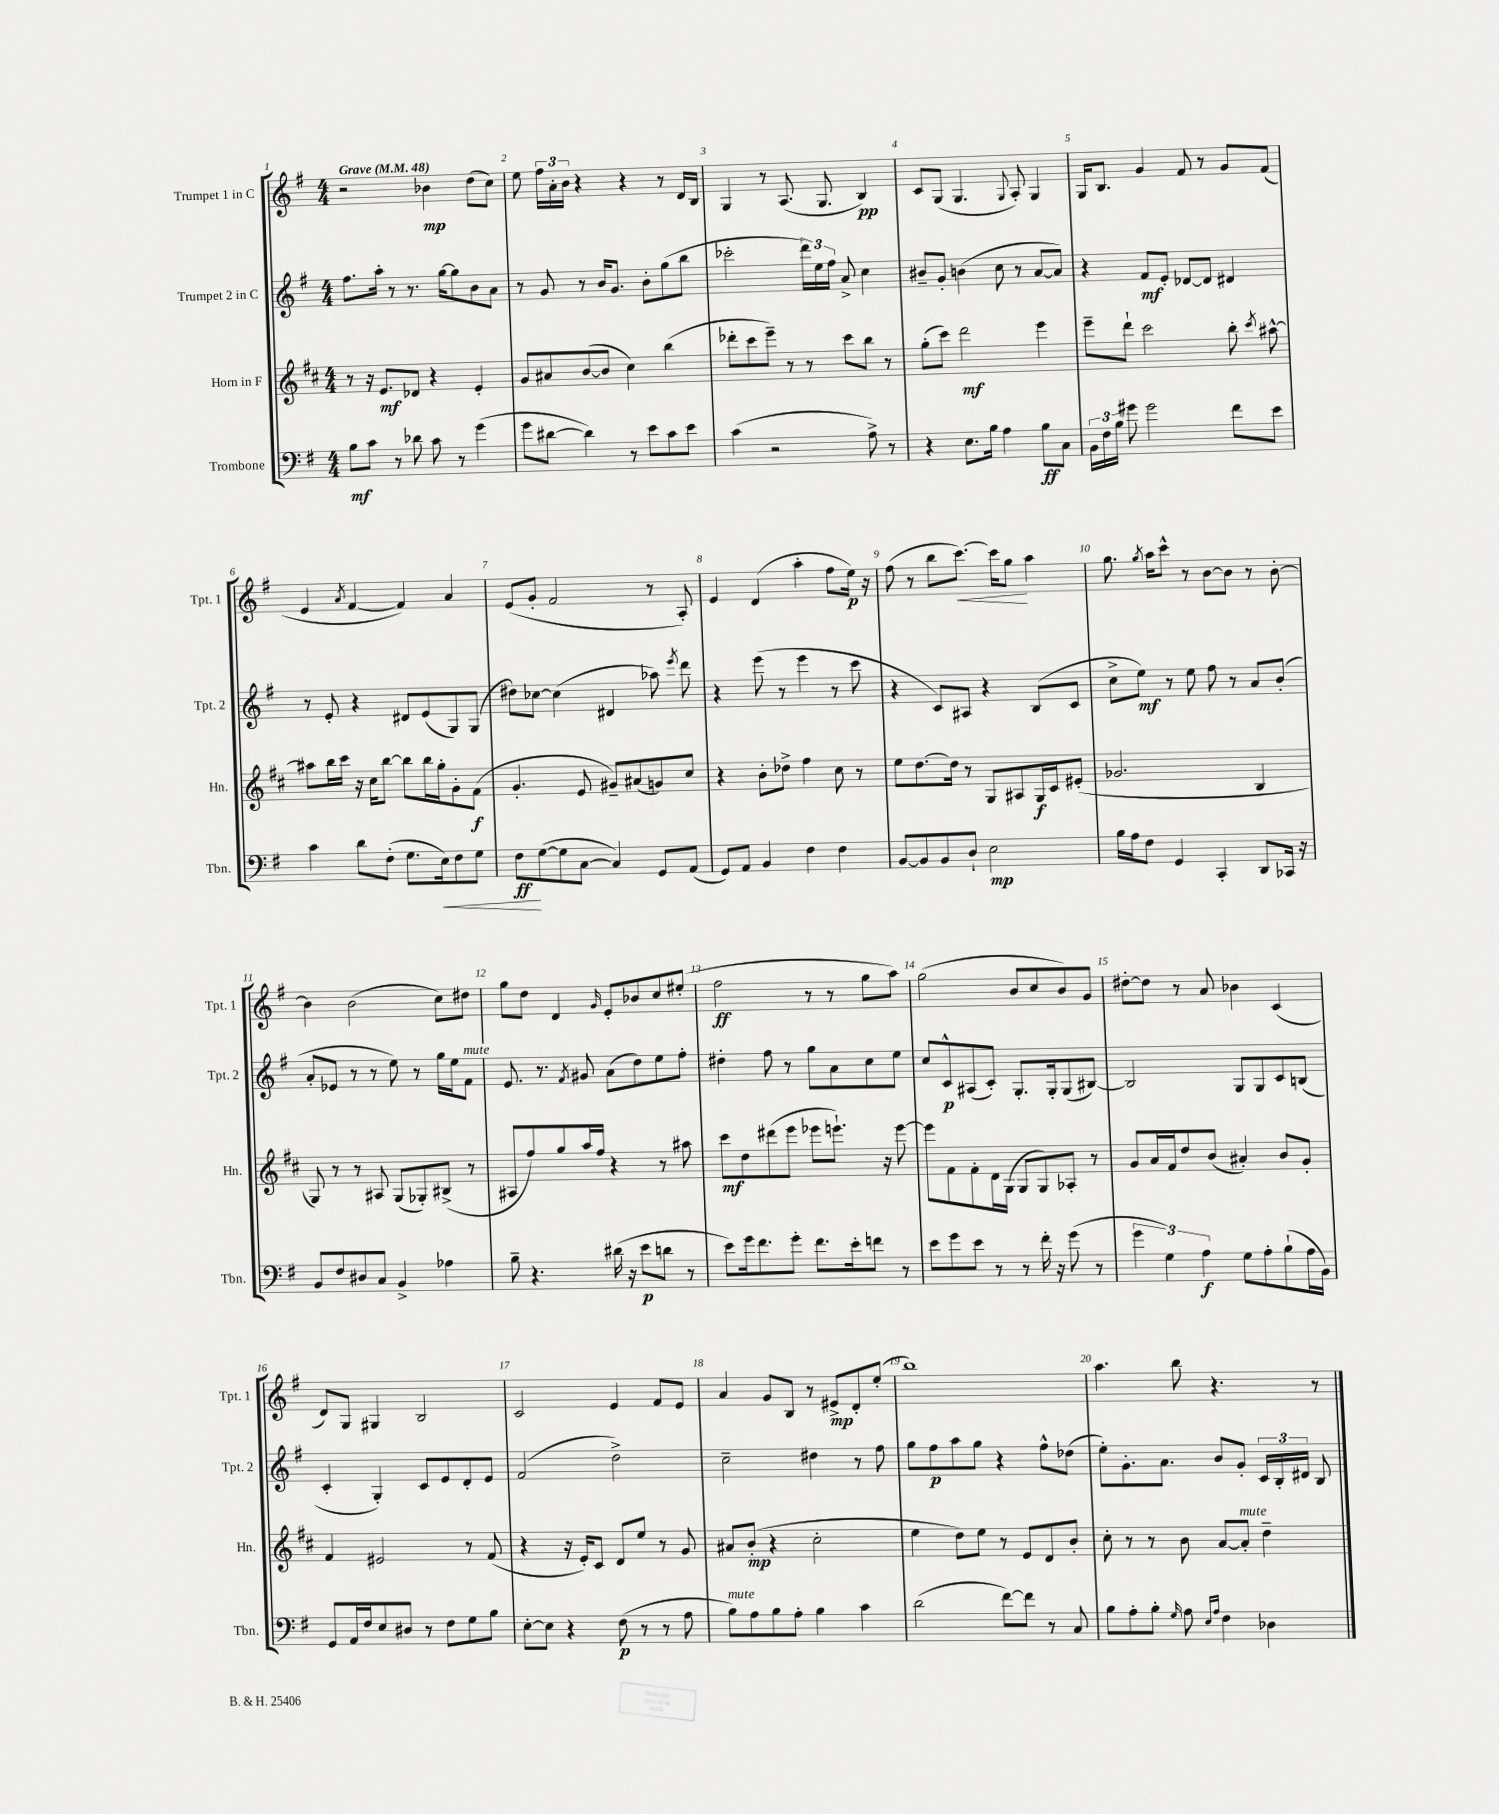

**kern	**dynam	**kern	**dynam	**kern	**dynam	**kern	**dynam
*part4	*part4	*part3	*part3	*part2	*part2	*part1	*part1
*staff4	*staff4	*staff3	*staff3	*staff2	*staff2	*staff1	*staff1
*I"Trombone	*	*I"Horn in F	*	*I"Trumpet 2 in C	*	*I"Trumpet 1 in C	*
*I'Tbn.	*	*I'Hn.	*	*I'Tpt. 2	*	*I'Tpt. 1	*
*clefF4	*	*clefG2	*	*clefG2	*	*clefG2	*
*k[f#]	*	*k[f#c#]	*	*k[f#]	*	*k[f#]	*
*M4/4	*	*M4/4	*	*M4/4	*	*M4/4	*
*MM48	*	*MM48	*	*MM48	*	*MM48	*
=1	=1	=1	=1	=1	=1	=1	=1
!	!	!	!	!	!	!LO:TX:a:B:t=Grave	!
8B\L	mf	8r	.	8.ff#\L	.	2r	.
8c\J	.	16r	.	.	.	.	.
.	.	8.e/L	mf	16aa'\Jk	.	.	.
8r	.	.	.	8r	.	.	.
8d-X\	.	8d-X/J	.	8.r	.	.	.
8c\	.	4r	.	.	.	4b-X\	mp
.	.	.	.	[16gg\KL	.	.	.
8r	.	.	.	8gg\]	.	.	.
(4g\	.	4e'/	.	8b\	.	(8dd\L	.
.	.	.	.	8a\J	.	8cc\J)	.
=2	=2	=2	=2	=2	=2	=2	=2
8g\L	.	8g/L	.	8r	.	8ee\	.
[8d#X\J	.	8a#X/	.	8g/	.	24ff#\LL	.
.	.	.	.	.	.	24a'\	.
.	.	.	.	.	.	24b\JJ	.
4d#\])	.	([8b/	.	8r	.	4r	.
.	.	8b/J]	.	16b/KL	.	.	.
.	.	.	.	8.g/J	.	.	.
8r	.	4cc#\)	.	.	.	4r	.
8e\L	.	.	.	8b'\L	.	.	.
8c\	.	(4bb\	.	(8gg\	.	8r	.
8e\J	.	.	.	8bb\J	.	16d/LL	.
.	.	.	.	.	.	16B/JJ	.
=3	=3	=3	=3	=3	=3	=3	=3
(4c\	.	8ddd-X'\L	.	2ccc-X'\	.	4G/	.
.	.	8ccc#\	.	.	.	.	.
2r	.	8eee~\J)	.	.	.	8r	.
.	.	8r	.	.	.	(8.A/	.
.	.	8r	.	24ddd\LL)	.	.	.
.	.	.	.	24ee\	.	.	.
.	.	.	.	.	.	8.G/	.
.	.	.	.	24ff#\JJ	.	.	.
.	.	8ccc#\L	.	8a^/	.	.	.
8A^\)	.	8bb\J	.	4cc\	.	4B/)	pp
8r	.	8r	.	.	.	.	.
=4	=4	=4	=4	=4	=4	=4	=4
4r	.	(8gg'\L	.	8b#X~/L	.	8c/L	.
.	.	8ccc#\J)	.	8g'/J	.	(8G/J	.
8.E\L	.	2ddd\	mf	(4bn\	.	4.G/	.
16B\Jk	.	.	.	.	.	.	.
4A\	.	.	.	8cc\	.	.	.
.	.	.	.	.	.	8qqG/	.
.	.	.	.	8r	.	8A'/)	.
8B\L	ff	4eee\	.	[8a/L	.	4G/	.
8C\J	.	.	.	8a/J])	.	.	.
=5	=5	=5	=5	=5	=5	=5	=5
24BB\LL	.	8eee~\L	.	4r	.	16G/KL	.
24F#\	.	.	.	.	.	.	.
.	.	.	.	.	.	8.B/J	.
24B\JJ	.	.	.	.	.	.	.
8g#X\	.	8ddd`\J	.	.	.	.	.
2g#\	.	2ccc#\	.	8f#/L	mf	4g/	.
.	.	.	.	8e'/J	.	.	.
.	.	.	.	[8d-X/L	.	8f#/	.
.	.	.	.	8d-/J]	.	8r	.
8f#\L	.	8bb'\	.	4d#X/	.	8g/L	.
.	.	8qccc#/	.	.	.	.	.
8e\J	.	[8aa#X^^\	.	.	.	(8f#/J	.
!!LO:LB:g=z
=6	=6	=6	=6	=6	=6	=6	=6
4c\	.	8aa#X\L]	.	8r	.	4e/	.
.	.	16bb\L	.	8e'/	.	.	.
.	.	16ccc#\JJ	.	.	.	.	.
.	.	.	.	.	.	8qa/	.
8d\L	.	16r	.	4r	.	[4f#/	.
.	.	16cc#\KL	.	.	.	.	.
(8F#'\J	.	[8bb\J	.	.	.	.	.
8.G\L	.	8bb\L]	.	8d#X/L	.	4f#/])	.
.	.	16bb\L	.	(8e/	.	.	.
!	!LO:HP:b	!	!	!	!	!	!
16E\k)	<	16gg'\J	.	.	.	.	.
8F#\	.	8g'\	.	8G/)	.	4a/	.
8G\J	.	(8f#\J	f	(8G/J	.	.	.
=7	=7	=7	=7	=7	=7	=7	=7
8F#\L	ff	4.g'/	.	8dd#X\L)	.	(8e/L	.
([8G\	[	.	.	[8cc-X\J	.	8g'/J	.
8G\]	.	.	.	(4cc-\]	.	2f#/	.
[8C\J	.	8e/	.	.	.	.	.
4C/])	.	8g#X~/L)	.	4d#X/	.	.	.
.	.	(8a#X/	.	.	.	.	.
8GG/L	.	8gn/)	.	8aa-X\)	.	8r	.
.	.	.	.	8qeee/	.	.	.
(8AA/J	.	8cc#/J	.	8ddd\	.	8A'/)	.
=8	=8	=8	=8	=8	=8	=8	=8
8GG/L)	.	4r	.	4r	.	4e/	.
8AA/J	.	.	.	.	.	.	.
4BB/	.	8b'\L	.	(8eee\	.	(4d/	.
.	.	8dd-X^\J	.	8r	.	.	.
4F#\	.	4ff#\	.	4eee\	.	4aa'\	.
4F#\	.	8cc#\	.	8r	.	8ff#\L	.
.	.	8r	.	8ccc\	.	16ee\Jk)	p
.	.	.	.	.	.	16r	.
=9	=9	=9	=9	=9	=9	=9	=9
[8BB/L	.	8ee\L	.	4r	.	(8ff#\	.
8BB/]	.	[8.dd\	.	.	.	8r	.
8BB/	.	.	.	8c/L)	.	8bb\L	.
.	.	16dd\Jk]	.	.	.	.	.
!	!	!	!	!	!	!	!LO:HP:b
8D`/J	.	8r	.	8A#X/J	.	[8.ccc\J)	<
2E\	mp	8G/L	.	4r	.	.	.
.	.	.	.	.	.	16ccc\KL]	.
.	.	8A#X/	.	.	.	8gg\J	.
.	.	16G/L	f	(8B/L	.	4aa\	[
.	.	16c#/J	.	.	.	.	.
.	.	(8e#X'/J	.	8c/J	.	.	.
=10	=10	=10	=10	=10	=10	=10	=10
16B\LL	.	2.g-X/	.	8cc^\L	.	8.gg\	.
16A\J	.	.	.	.	.	.	.
8F#\J	.	.	.	8ee\J)	mf	.	.
.	.	.	.	.	.	8qgg/	.
.	.	.	.	.	.	16aa\KL	.
4GG/	.	.	.	8r	.	8ccc^^\J	.
.	.	.	.	8ee\	.	8r	.
4CC'/	.	.	.	8ff#\	.	[8b\L	.
.	.	.	.	8r	.	8b\J]	.
8DD/L	.	4B/	.	8a/L	.	8r	.
16CC-X/Jk	.	.	.	(8b'/J	.	[8b'\	.
16r	.	.	.	.	.	.	.
!!LO:LB:g=z
=11	=11	=11	=11	=11	=11	=11	=11
8BB/L	.	8G/)	.	8a'/L	.	4b\]	.
8F#/	.	8r	.	8e-X/J	.	.	.
8D#X/	.	8r	.	8r	.	(2b\	.
8C/J	.	8A#X/	.	8r	.	.	.
4BB^/	.	(8G/L	.	8ee\)	.	.	.
.	.	8G-X'/)	.	8r	.	.	.
4A-X\	.	(8B#X^/J	.	16gg\LL	.	8cc\L)	.
.	.	.	.	16ee\J	.	.	.
!	!	!	!	!LO:TX:a:i:t=mute	!	!	!
.	.	8r	.	8f#\J	.	8dd#X\J	.
=12	=12	=12	=12	=12	=12	=12	=12
8B~\	.	8A#X/L	.	8.e/	.	8gg\L	.
4.r	.	8ff#/)	.	.	.	8dd\J	.
.	.	.	.	8.r	.	.	.
.	.	8gg/	.	.	.	4d/	.
.	.	.	.	8qf#/	.	.	.
.	.	16aa/L	.	8g#X/	.	.	.
.	.	16ff#/JJ	.	.	.	.	.
.	.	.	.	.	.	16qqg/	.
(16d#X\	.	4r	.	(8a\L	.	8e'/L	.
16r	.	.	.	.	.	.	.
8e\L	p	.	.	8dd\)	.	8b-X/	.
8dn\J	.	8r	.	8ee\	.	8cc/	.
8r	.	8aa#X\	.	8ff#'\J	.	(8ee#X'/J	.
=13	=13	=13	=13	=13	=13	=13	=13
8e\L)	.	8ccc#\L	mf	4dd#X'\	.	2ff#\	ff
16g\k	.	8dd\	.	.	.	.	.
8.f#\	.	.	.	.	.	.	.
.	.	(8ddd#X\	.	8ff#\	.	.	.
8g'\J	.	8eee\J	.	8r	.	.	.
8.f#\L	.	8eee-X\L	.	8gg\L	.	8r	.
.	.	8.eeen`\J)	.	8a\	.	8r	.
16e'\k	.	.	.	.	.	.	.
8fn\J	.	.	.	8cc\	.	8gg\L	.
.	.	16r	.	.	.	.	.
8r	.	[8eee\	.	8ee\J	.	8aa\J)	.
=14	=14	=14	=14	=14	=14	=14	=14
8e\L	.	8eee\L]	.	8cc/L	.	(2gg\	.
8g\	.	8f#\	.	8c^^/	p	.	.
8e\J	.	8f#'\	.	(8A#X/	.	.	.
8r	.	16d\L	.	8c'/J)	.	.	.
.	.	(16G\JJ	.	.	.	.	.
8r	.	8G/L	.	8.G'/L	.	8b/L	.
16f#'\	.	8G/)	.	.	.	8cc/	.
16r	.	.	.	16G'/k	.	.	.
(8g\	.	8A-X'/J	.	(8G/	.	8b/)	.
8r	.	8r	.	[8B#X/J)	.	8g/J	.
=15	=15	=15	=15	=15	=15	=15	=15
6g\	.	8g/L	.	2B#/]	.	[8dd#X'\L	.
.	.	16a/L	.	.	.	8dd#\J]	.
6G\)	.	.	.	.	.	.	.
.	.	16f#/J	.	.	.	.	.
.	.	8dd/	.	.	.	8r	.
6A\	f	.	.	.	.	.	.
.	.	(8b/J	.	.	.	8a/	.
8G\L	.	4a#X'/)	.	8G/L	.	4b-X\	.
8A'\	.	.	.	8G/	.	.	.
(8B`\	.	8b/L	.	8c/	.	(4c/	.
16A\L	.	8g'/J	.	(8Bn/J	.	.	.
16BB\JJ)	.	.	.	.	.	.	.
!!LO:LB:g=z
=16	=16	=16	=16	=16	=16	=16	=16
8GG/L	.	4f#/	.	4c'/	.	8d/L)	.
16AA/L	.	.	.	.	.	8G/J	.
16F#/J	.	.	.	.	.	.	.
8E/	.	2e#X/	.	4G'/)	.	4G#X/	.
8D#X/J	.	.	.	.	.	.	.
8r	.	.	.	8c/L	.	2B/	.
8F#\L	.	.	.	8e/	.	.	.
8G\	.	8r	.	8d'/	.	.	.
8B\J	.	(8f#/	.	8e/J	.	.	.
=17	=17	=17	=17	=17	=17	=17	=17
[8E'\L	.	4r	.	(2f#/	.	2c/	.
8E\J]	.	.	.	.	.	.	.
4r	.	16r	.	.	.	.	.
.	.	16e'/KL)	.	.	.	.	.
.	.	8c#/J	.	.	.	.	.
(8F#\	p	8d/L	.	2dd^\)	.	4e/	.
8r	.	8ee/J	.	.	.	.	.
8r	.	8r	.	.	.	8f#/L	.
8A\	.	8g/	.	.	.	8e/J	.
=18	=18	=18	=18	=18	=18	=18	=18
!LO:TX:a:i:t=mute	!	!	!	!	!	!	!
8B\L)	.	8a#X/L	.	2cc~\	.	4a/	.
8A\	.	(8b'/J	mp	.	.	.	.
8B\	.	4r	.	.	.	8g/L	.
8A'\J	.	.	.	.	.	8B/J	.
4B\	.	2cc#'\	.	4dd#X\	.	8r	.
.	.	.	.	.	.	8e#X^/L	mp
4c\	.	.	.	8r	.	8d'/	.
.	.	.	.	8ff#\	.	(8ee'/J	.
=19	=19	=19	=19	=19	=19	=19	=19
(2d\	.	4ee\	.	8gg\L	.	1bb)	.
.	.	.	.	8ff#\	p	.	.
.	.	8dd\L)	.	8aa\	.	.	.
.	.	8ee\J	.	8gg\J	.	.	.
[8f#\L)	.	8r	.	4r	.	.	.
8f#\J]	.	8e/L	.	.	.	.	.
8r	.	8d/	.	8ff#^^\L	.	.	.
8C/	.	8b'/J	.	(8dd-X\J	.	.	.
=20	=20	=20	=20	=20	=20	=20	=20
8B\L	.	8cc#'\	.	8ee'\L)	.	4.aa\	.
8A'\	.	8r	.	8.g'\	.	.	.
8B'\J	.	8r	.	.	.	.	.
.	.	.	.	8.a\J	.	.	.
16qqG/	.	.	.	.	.	.	.
8A\	.	8b\	.	.	.	8bb\	.
16qqE/LL	.	.	.	.	.	.	.
16qqA/JJ	.	.	.	.	.	.	.
4F#\	.	[8a/L	.	8b/L	.	4.r	.
!	!	!LO:TX:a:i:t=mute	!	!	!	!	!
.	.	8a'/J]	.	8g'/J	.	.	.
4D-X\	.	4dd~\	.	24c/LL	.	.	.
.	.	.	.	24B'/	.	.	.
.	.	.	.	24d#X/JJ	.	.	.
.	.	.	.	8B/	.	8r	.
==	==	==	==	==	==	==	==
*-	*-	*-	*-	*-	*-	*-	*-
